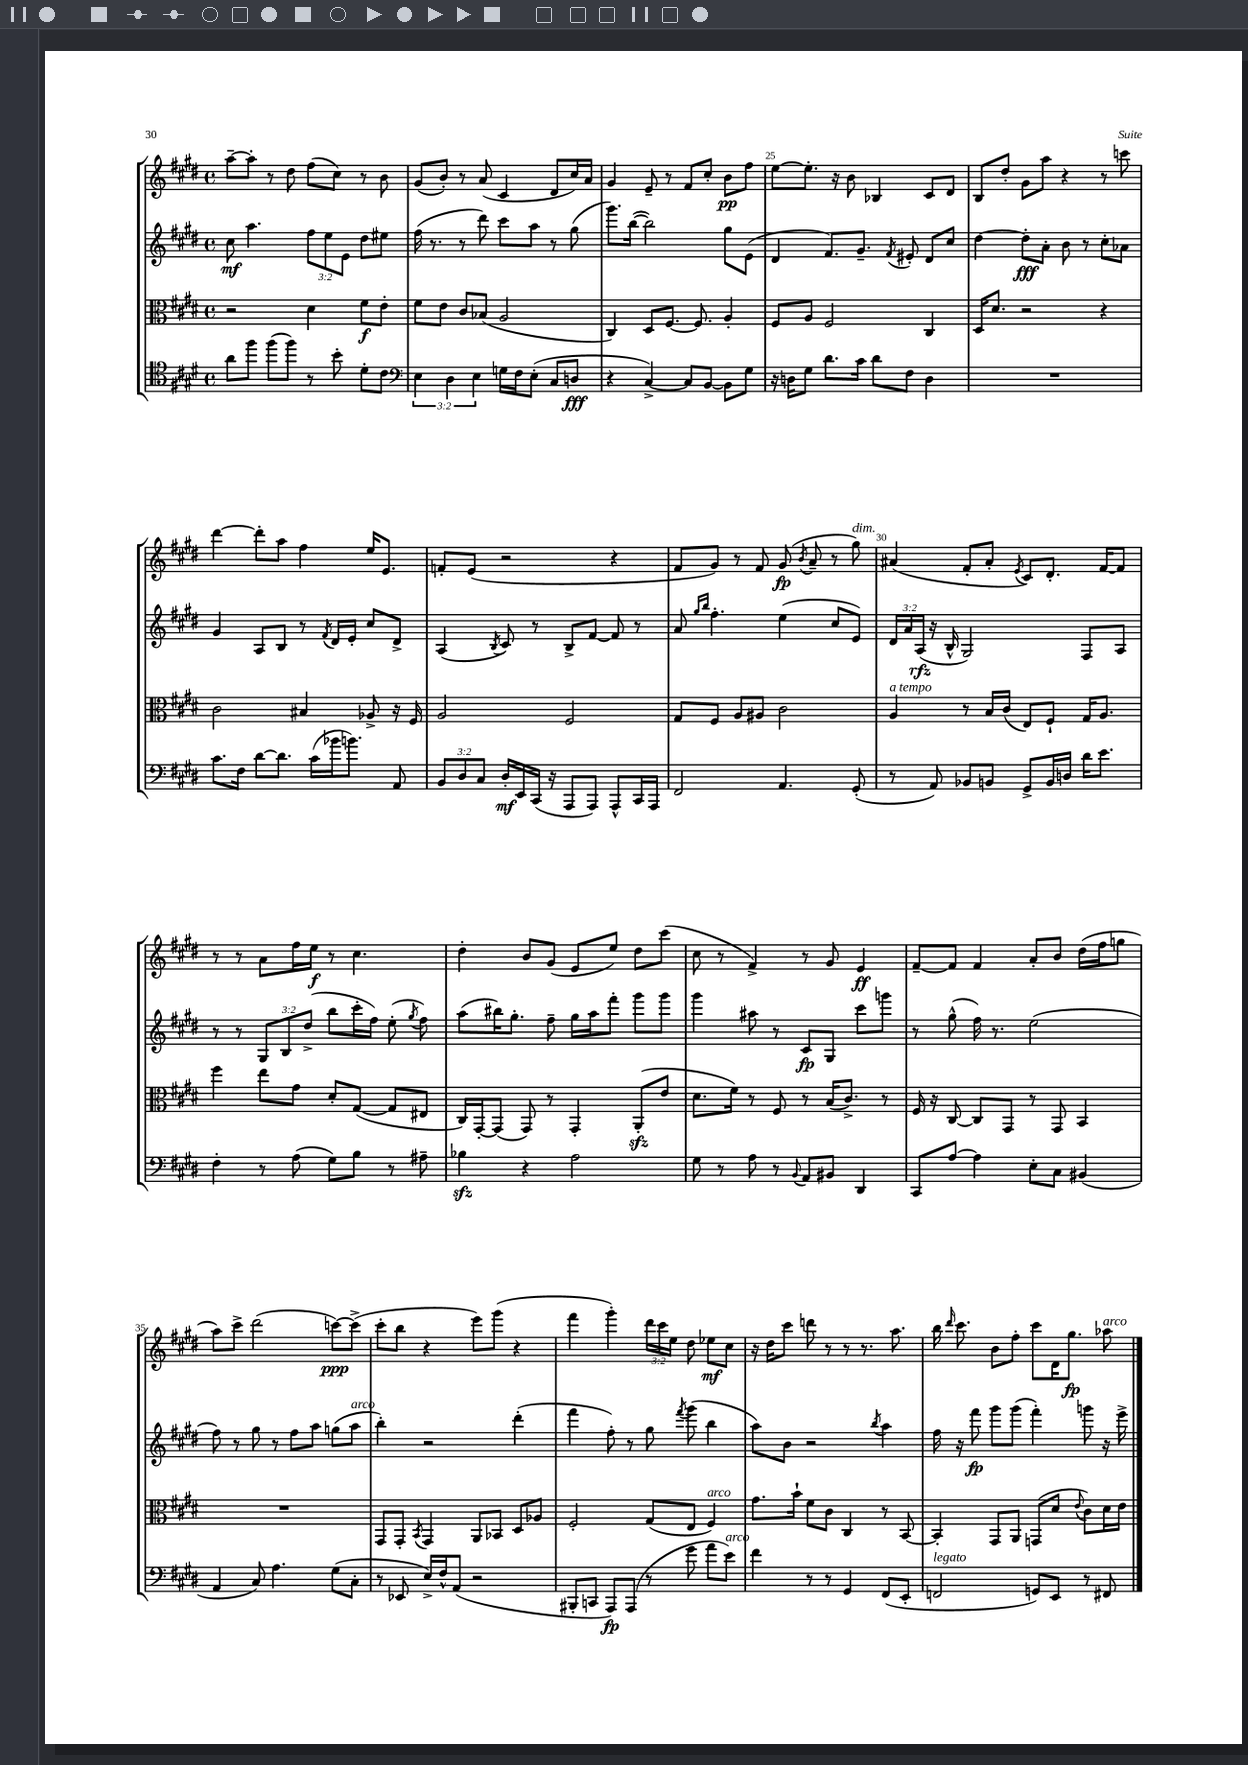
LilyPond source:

<<
\new StaffGroup <<
\new Staff = "s0" {
    \clef treble \key e \major \defaultTimeSignature \time 4/4 \override Staff.TupletNumber.text = #tuplet-number::calc-fraction-text
    \autoBeamOff a''8[~-- a''8]-. r8 dis''8 fis''8[( cis''8]) r8 b'8 |
    gis'8[( b'8]-.) r8 a'8( cis'4 dis'8[ cis''16) a'16] |
    gis'4 e'8-- r8 fis'8[ cis''8]-. b'8[\pp fis''8] |
    e''8[~ e''8.]-. r16 b'8 bes4 cis'8[ dis'8] |
    b8[ dis''8]-. gis'8[ a''8] r4 r8 c'''8 |
    dis'''4~ dis'''8[-. a''8] fis''4 e''16[ e'8.] |
    f'8[-. e'8]( r2 r4 |
    fis'8[ gis'8]) r8 fis'8 gis'8\fp( \acciaccatura { b'8 } a'8-- r8 gis''8^\markup { \italic "dim." }) |
    ais'4( fis'8[-. ais'8]-. \acciaccatura { e'8 } cis'8[) dis'8.]-. fis'16[~ fis'8] |
    r8 r8 a'8[ fis''16 e''16]\f r8 cis''4. |
    dis''4-. b'8[ gis'8]( e'8[ e''8]) dis''8[ cis'''8]( |
    cis''8 r8 fis'4->) r8 gis'8 e'4\ff |
    fis'8[~-- fis'8] fis'4 a'8[-. b'8] dis''16[( fis''16 g''8] |
    a''8[) cis'''8]-> dis'''2( c'''8[~\ppp) c'''8]->( |
    cis'''8[-. b''8] r4 e'''8[) gis'''8]( r4 |
    fis'''4 gis'''4-.) \tuplet 3/2 { dis'''16[ cis'''16 e''16] } dis''8 ees''8[\mf cis''8] |
    r16 dis''16[ cis'''8] d'''8 r8 r8 r8. a''8. |
    b''16 \grace { dis'''16 } cis'''8. b'8[ fis''8]-. cis'''8[ dis'16 gis''8.]\fp aes''8^\markup { \italic "arco" } \bar "|." |
}
\new Staff = "s1" {
    \clef treble \key e \major \defaultTimeSignature \time 4/4 \override Staff.TupletNumber.text = #tuplet-number::calc-fraction-text
    \autoBeamOff cis''8\mf a''4. \tuplet 3/2 { fis''8[ e''8 e'8] } dis''8[ eis''8] |
    fis''16( r8. r8 dis'''8) cis'''8[ a''8] r8 gis''8( |
    gis'''8.[) b''16]~( b''2) gis''8[ e'8]( |
    dis'4 fis'8.[) gis'8.]-- \acciaccatura { fis'8 } eis'8-. dis'8[ cis''8] |
    dis''4~ dis''8[-.\fff a'8]-. b'8 r8 cis''8[-. aes'8] |
    gis'4 a8[ b8] r8 \acciaccatura { fis'8 } dis'16[ e'16]-. cis''8[ dis'8]-> |
    a4( \acciaccatura { b8 } cis'8) r8 b8[-> fis'8]~ fis'8 r8 |
    a'8 \grace { gis''16[ b''16] } fis''4.-. e''4( cis''8[ e'8]) |
    \tuplet 3/2 { dis'16[ a'16 a16]\rfz( } r16 b16-^ gis2) fis8[ a8] |
    r8 r8 \tuplet 3/2 { gis8[ b8 dis''8]->( } b''8[ cis'''16-. fis''16]) e''8-.( \acciaccatura { gis''8 } fis''8) |
    a''8[( bis''16) gis''8.]-. fis''8-- gis''16[ a''16 fis'''8]-. gis'''8[ gis'''8] |
    gis'''4 ais''8 r8 cis'8[\fp gis8] cis'''8[ g'''8] |
    r8 gis''8-^( fis''16) r8. e''2( |
    fis''8) r8 gis''8 r8 fis''8[ a''8] g''8[( a''8]^\markup { \italic "arco" } |
    b''4-.) r2 dis'''4-.( |
    fis'''4 fis''8-.) r8 gis''8 \acciaccatura { fis'''8 } gis'''8( b''4 |
    a''8[) b'8] r2 \acciaccatura { b''8 } a''4 |
    fis''16 r16 fis'''8\fp gis'''8[ gis'''8]( fis'''4-.) g'''8 r16 e'''16-> \bar "|." |
}
\new Staff = "s2" {
    \clef alto \key e \major \defaultTimeSignature \time 4/4
    \autoBeamOff r2 dis'4 fis'8[\f e'8]-. |
    fis'8[ e'8] cis'8[ bes8]( a2 |
    cis4) dis8[ fis8.]~ fis8. a4-. |
    fis8[ a8] fis2 cis4 |
    dis16[ dis'8.] r2 r4 |
    cis'2 bis4 aes8-> r16 fis16 |
    a2 fis2 |
    gis8[ fis8] a8[ ais8] cis'2 |
    a4^\markup { \italic "a tempo" } r8 b16[ cis'16]( e8[) fis8]-! gis16[ a8.] |
    fis''4 e''8[ gis'8] dis'8[-. gis8]~( gis8[ eis8] |
    cis16[) gis,16~-. gis,8]( gis,8) r8 gis,4-. a,8[-.\sfz( e'8] |
    dis'8.[ fis'16]) r8 fis8 r8 b16[( cis'8.]->) r8 |
    fis16 r16 cis8~ cis8[ gis,8] r8 gis,8 b,4 |
    R1 |
    gis,8[ gis,8]-. \acciaccatura { b,8 } gis,4 a,8[ bes,8] dis8[ aes8] |
    fis2-. gis8[( e8] fis4^\markup { \italic "arco" }) |
    gis'8.[ b'16]-! fis'8[ cis'8] cis4 r8 b,8~ |
    b,4-. gis,8[ a,8] g,8[( dis'8] \appoggiatura { e'8 } cis'8[) dis'16 e'16] \bar "|." |
}
\new Staff = "s3" {
    \clef tenor \key e \major \defaultTimeSignature \time 4/4 \override Staff.TupletNumber.text = #tuplet-number::calc-fraction-text
    \autoBeamOff a'8[ fis''8] fis''8[( fis''8]) r8 b'8-. dis'8[-. cis'8] |
    \clef bass \tuplet 3/2 { e4 dis4 e4 } g16[ fis16 e8]-.( cis8[ d8]\fff |
    r4 cis4~->) cis8[ b,8]~ b,8[ gis8] |
    r16 d16[ gis8] dis'8.[ cis'16] dis'8[ fis8] d4 |
    R1 |
    cis'8.[ fis16] dis'8[~ dis'8.] cis'16[( bes'16 b'8.]) a,8 |
    \tuplet 3/2 { b,8[ dis8 cis8] } dis16[-.\mf e,16 cis,16]( r16 a,,8[ a,,8]) a,,8[-^ cis,16 a,,16] |
    fis,2 a,4. gis,8-.( |
    r8 a,8) bes,8[ b,8] gis,8[-> b,16 d16] dis'16[ e'8.] |
    fis4-. r8 a8( gis8[) b8] r8 ais8-- |
    bes4\sfz r4 a2 |
    gis8 r8 a8 r8 \appoggiatura { b,8 } a,8[ bis,8] dis,4 |
    cis,8[ a8]~ a4 e8[-. cis8] bis,4( |
    a,4 cis8) a4. gis8[( cis8]-. |
    r8 ees,8 e16[->) fis16-^ a,8]( r2 |
    bis,,8[-. c,8] a,,8[\fp) a,,8]( r8 gis'8 a'8[ e'8]^\markup { \italic "arco" }) |
    fis'4 r8 r8 gis,4 fis,8[( e,8]-. |
    f,2^\markup { \italic "legato" } g,8[) e,8] r8 fis,8 \bar "|." |
}
>>
>>
\layout { \context { \Score currentBarNumber = #22 \override BarNumber.break-visibility = ##(#f #t #t) barNumberVisibility = #(every-nth-bar-number-visible 5) } }
